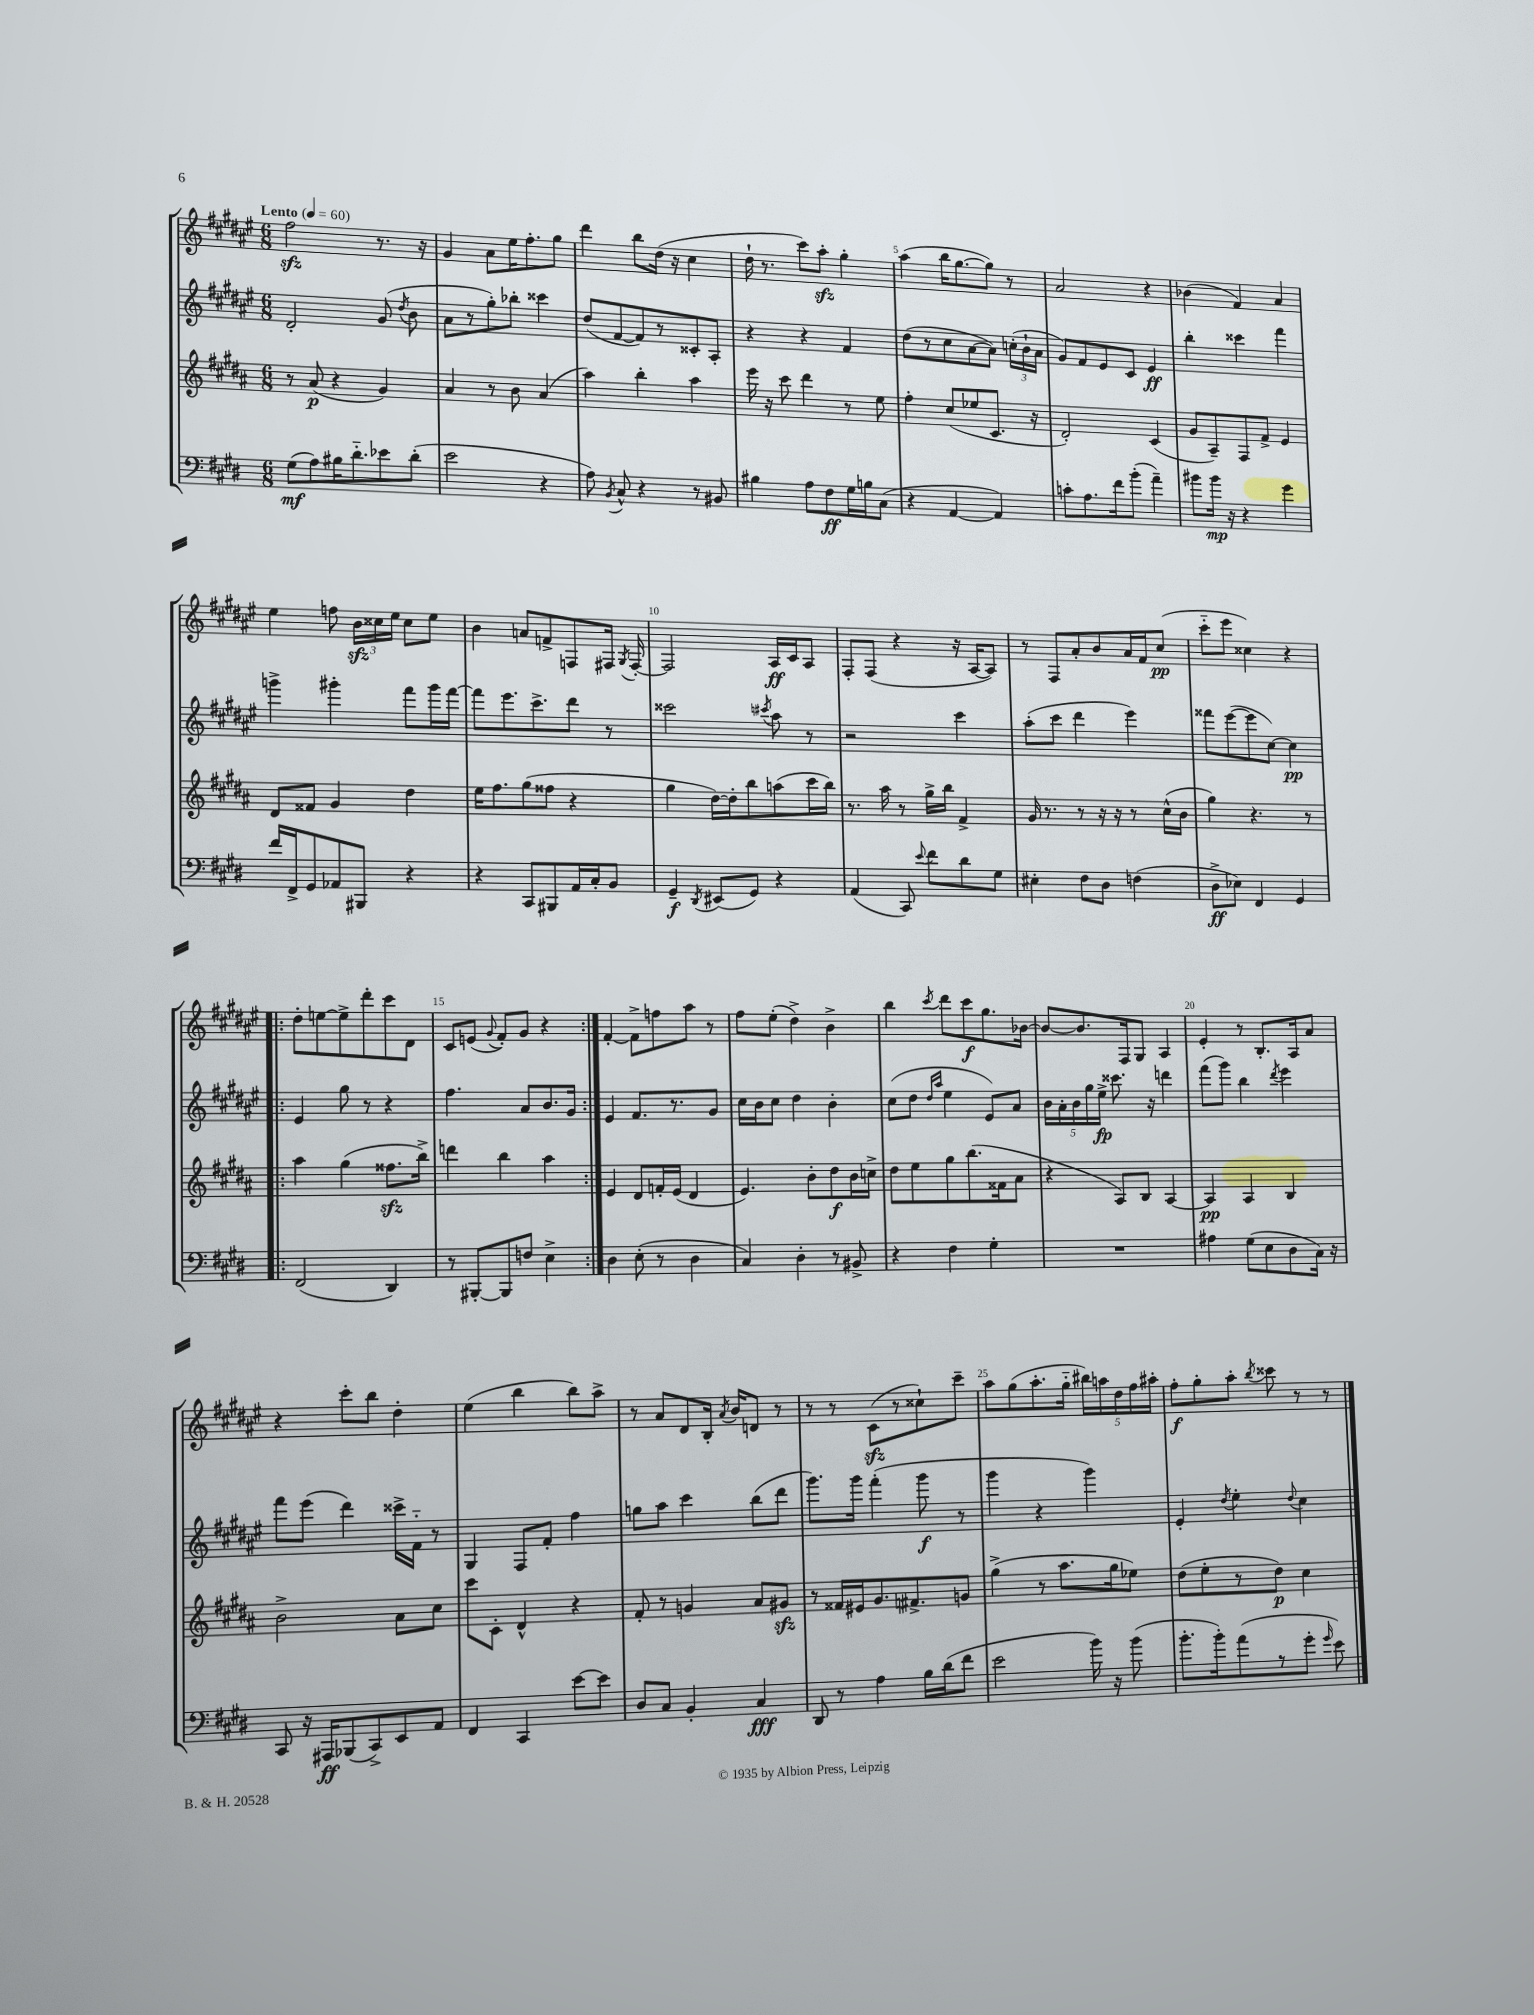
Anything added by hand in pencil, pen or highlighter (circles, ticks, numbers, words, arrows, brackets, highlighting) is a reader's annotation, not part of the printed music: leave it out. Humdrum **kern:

**kern	**kern	**kern	**kern
*staff4	*staff3	*staff2	*staff1
*clefF4	*clefG2	*clefG2	*clefG2
*k[f#c#g#d#]	*k[f#c#g#d#a#]	*k[f#c#g#d#a#e#]	*k[f#c#g#d#a#e#]
*M6/8	*M6/8	*M6/8	*M6/8
*MM60	*MM60	*MM60	*MM60
(8G#\L	8r	2d#'/	2ff#\
8A\)	(8a#/	.	.
16B#\K	4r	.	.
8.d#'~\	.	.	.
8e-\	4g#/)	(8g#/	8.r
.	.	8qdd#/	.
(8d#'\J	.	8b\	.
.	.	.	16r
=	=	=	=
2e\	4a#/	8a#\L	4g#/
.	.	8r	.
.	8r	8gg#'\)	8a#\L
.	8b\	8bb-'\J	16ee#\K
.	.	.	8.ff#'\
4r	(4a#/	4ccc##\	.
.	.	.	8gg#\J
=	=	=	=
8A\)	4aa#\)	(8dd#/L	4ddd#\
8qBB/	.	.	.
8C#^^/	.	[8f#/	.
4r	4bb'\	8f#/])	8bb\L
.	.	8r	(16dd#\Jk
.	.	.	16r
8r	4aa#\	8c##'/	4cc#\
8BB#/	.	8A#'/J	.
=	=	=	=
4B#\	16eee\	4r	16dd#`\
.	16r	.	8.r
.	8ccc#\	.	.
8A\L	4ddd#\	4r	8ccc#\L)
8F#\	.	.	8aa#'\J
16G#\L	8r	4f#/	4gg#'\
16B\J	.	.	.
(8C#\J	8ee\	.	.
=	=	=	=
4r	4ff#'\	(8dd#\L	(4aa#\
.	.	8r	.
[4AA/	(8cc#/L	8cc#\	16bb\LK
.	.	.	[8.gg#\
.	8ee-/	[8a#\	.
4AA/])	8.c#/J	8a#\]J)	8gg#\]J)
.	.	(24cc'\LL	8r
.	.	24b`\	.
.	16r	.	.
.	.	24a#\JJ	.
=	=	=	=
8c'\L	2d#'/)	8g#/L)	2a#/
8.A\	.	8f#/	.
.	.	8e#/	.
16f#\k	.	.	.
(8b'\J	.	8c#/J	.
4a~\)	(4c#/	4e#/	4r
=	=	=	=
8b#\L	8g#/L	4bb'\	(4b-\
16b#\Jk	8A#~/)	.	.
16r	.	.	.
4r	8F#/	4ccc##\	4f#/)
.	8f#^/J	.	.
4g#\	4e/	4fff#\	4a#/
=	=	=	=
16f#/LL	8d#/L	4ggg^\	4ee#\
16FF#^/J	.	.	.
8GG#/	8f##/J	.	.
8AA-/	4g#/	4ggg#'\	8ff\
8BBB#/J	.	.	24b\LL
.	.	.	24cc##\
.	.	.	24ee#\JJ
4r	4dd#\	8fff#\L	8cc##\L
.	.	16ggg#\L	8ee#\J
.	.	[16fff#\JJ	.
=	=	=	=
4r	16ee\LK	8fff#\]L	4b\
.	8.ff#\	.	.
.	.	8.eee#\	.
8CC#/L	(8gg#\	.	8a/L
.	.	8.ccc#^\	.
8BBB#/	8ff##\J	.	8f^/
16AA/L	4r	8ddd#\J	8F/
16C#'/J	.	.	.
8BB/J	.	8r	16F#/Jk
.	.	.	8qG#/
.	.	.	[16F#'/
=	=	=	=
4GG#~/	4gg#\	2ccc##\	2F#/]
8qDD#/	.	.	.
(8EE#/L	[16dd#\LL)	.	.
.	16dd#'\]J	.	.
8GG#/J)	8bb\	.	.
.	.	8qccc#/	.
4r	(8aa\	8aa#\	16A#/LL
.	.	.	16c#/J
.	16ccc#\L	8r	8A#/J
.	16bb\JJ)	.	.
=	=	=	=
(4AA/	8.r	2r	8F#'/L
.	.	.	(8F#/J
.	16aa#\	.	.
8CC#/)	8r	.	4r
8qqe/	.	.	.
8f#\L	16gg#^\LL	.	.
.	16bb\JJ	.	.
8d#\	4f#^/	4ccc#\	16r
.	.	.	[16A#/LK
8G#\J	.	.	8A#/]J)
=	=	=	=
4E#'\	16g#/	(8aa#'\L	8r
.	8.r	.	.
.	.	8ccc#\J	8F#/L
8F#\L	8r	4ddd#\	8a#'/
8D#\J	16r	.	8b/
.	16r	.	.
(4F\	8r	4eee#\)	16a#/L
.	.	.	16f#/J
.	(16cc#^^\LL	.	(8cc#/J
.	16b\JJ	.	.
=	=	=	=
8D#^\L	4gg#\)	8fff##\L	8ccc#'~\L
8E-\J)	.	([8eee#\	8eee#\J
4FF#/	4.r	8eee#\]	4cc##\)
.	.	[8cc#\J)	.
4GG#/	.	4cc#\]	4r
.	8r	.	.
=!|:	=!|:	=!|:	=!|:
(2FF#/	4aa#\	4e#/	8dd#'\L
.	.	.	[8ee\
.	(4gg#\	8gg#\	8ee^\]
.	.	8r	8ddd#'\
4DD#/)	8.ff##\L	4r	8ccc#\
.	.	.	8d#\J
.	16bb^\Jk)	.	.
=	=	=	=
8r	4ddd\	4.ff#\	8c#/L
[8BBB#'/L	.	.	(8e/J
.	.	.	8qqg#/
8BBB#/]	4bb\	.	8f#'/L)
8F/J	.	8a#/L	8g#/J
4E^\	4aa#\	8.b/	4r
.	.	16g#/Jk	.
=:|!	=:|!	=:|!	=:|!
4D#\	4e/	4e#/	[4f#'/
(8E'\	8d#/L	8.f#/L	8f#^\]L
8r	16f'/L	.	8ff\
.	(16e/JJ	8.r	.
4D#\	4d#/	.	8aa#\J
.	.	8g#/J	8r
=	=	=	=
4C#/)	4.e/)	16cc#\LL	8ff#\L
.	.	16b\J	.
.	.	8cc#\J	(8ee#'\J
4D#'\	.	4dd#\	4dd#^\)
.	8b'\L	.	.
8r	8dd#\	4b'\	4b^\
8BB#^/	16b\L	.	.
.	16cc^\JJ	.	.
=	=	=	=
4r	8dd#\L	(8cc#\L	4bb\
.	8ee\	8dd#\J	.
.	.	16qqdd#/LL	.
.	.	16qqaa#/JJ	8qccc#/
4F#\	8gg#\	4ee#\	8ddd#\L
.	(8.bb\	.	8ccc#\
4G#'\	.	8e#/L)	8.gg#\
.	16f##\k	.	.
.	8a#\J	8a#/J	.
.	.	.	[16b-\Jk
=	=	=	=
2.r	4r	20b\LL	8b-/_L
.	.	20a#'\	.
.	.	20b\	.
.	.	.	8.b-/]
.	.	20gg#\	.
.	.	20ee#^\JJ	.
.	8A#/L)	8.ccc##\	.
.	.	.	16F#/k
.	8B/J	.	8G#/J
.	.	16r	.
.	[4A#/	4ddd\	4A#/
=	=	=	=
4A#\	4A#/]	(8fff#\L	4e#'/
.	.	8ggg#\J)	.
(8G#\L	4A#/	4bb\	8r
8E\	.	.	8.B'/L
.	.	8qddd#/	.
8D#\	4B/	4eee#\	.
.	.	.	16A#/k
16C#\Jk)	.	.	8a#/J
16r	.	.	.
=	=	=	=
8CC#/	2b^\	8fff#\L	4r
16r	.	(8eee#\J	.
16AAA#/LK	.	.	.
(8BBB-/	.	4ddd#\)	8ccc#'\L
8CC#^/)	.	.	8bb\J
8EE/	8a#\L	16ccc##^\LL	4dd#'\
.	.	16f#'~\JJ	.
8AA/J	8cc#\J	8r	.
=	=	=	=
4FF#/	8ccc#\L	4G#/	(4ee#\
.	8c#'\J	.	.
4CC#/	4d#^^/	8F#/L	4bb\
.	.	8f#'/J	.
[8e\L	4r	4ff#\	8bb\L)
8e\]J	.	.	8aa#^\J
=	=	=	=
8D#/L	8f#'/	8gg\L	8r
8C#/J	8r	8aa#\J	8a#/L
4BB'/	4g/	4ccc#\	8d#/
.	.	.	16B'/Jk
.	.	.	8qa#/
.	.	.	16b/LK
4C#/	8a#/L	(8bb\L	8d/J
.	8g#/J	8ddd#\J	8r
=	=	=	=
8DD#/	8r	8.ggg#\L)	8r
8r	16f##/LL	.	8r
.	16e#/J	16ggg#\Jk	.
4A\	8.g#/	(4fff#'\	(8c#\L
.	.	.	8r
.	8.f#^/	.	.
16B\LL	.	8ggg#\	8cc##`\)
(16d#\J	.	.	.
8f#\J	8g/J	8r	8ccc#~\J
=	=	=	=
2e\	(4gg#^\	4ggg#\	8aa#\L
.	.	.	(8gg#\
.	8r	4r	8.aa#'\
.	8.aa#\L	.	.
.	.	.	16gg#'~\Jk
16b\)	.	4ggg#\)	20bb#\LL)
.	.	.	20aa\
16r	16gg#\k	.	.
.	.	.	20dd#\
(8b\	8ee-\J)	.	.
.	.	.	20ff#\
.	.	.	20aa#'\JJ
=	=	=	=
8.b'\L	(8dd#\L	4e#'/	8ff#'\L
.	8ee'\	.	8gg#'\
16b'\k)	.	.	.
.	.	8qdd#/	.
(8a\	8r	4ee#'\	8aa#'\J
.	.	.	8qbb/
8r	8dd#\J)	.	8ccc##\
.	.	8qqdd#/	.
8g#'\J	4cc#\	4cc#\	8r
16qqg#/	.	.	.
8e\)	.	.	8r
==	==	==	==
*-	*-	*-	*-
